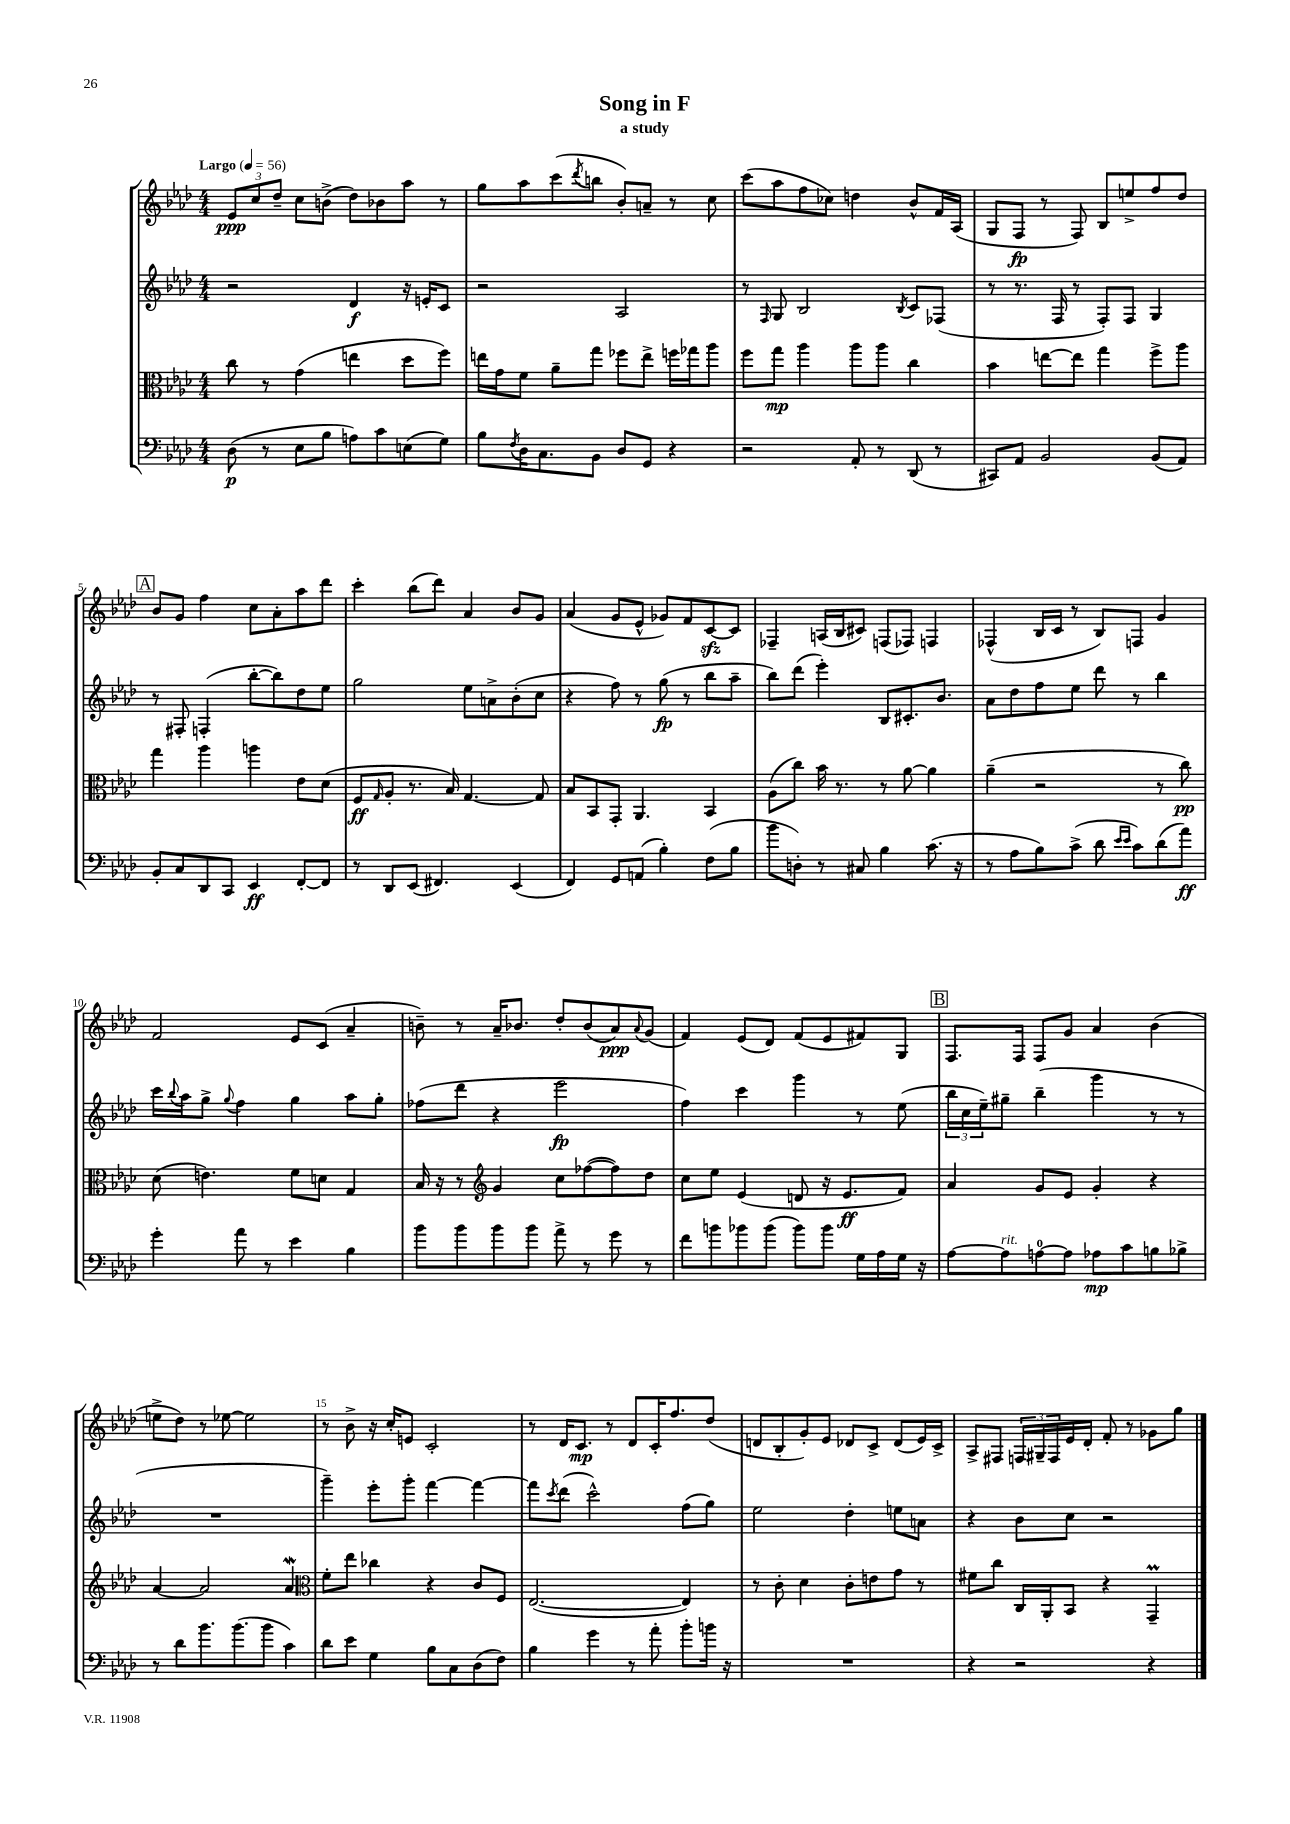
\header { title = "Song in F" subtitle = "a study" }
<<
\new StaffGroup <<
\new Staff = "s0" {
    \clef treble \key aes \major \numericTimeSignature \time 4/4 \tempo "Largo" 4 = 56
    \tuplet 3/2 { ees'8\ppp c''8 des''8-- } c''8 b'8->( des''8) bes'8 aes''8 r8 |
    g''8 aes''8 c'''8( \acciaccatura { des'''8 } b''8 bes'8-.) a'8-- r8 c''8 |
    c'''8( aes''8 f''8 ces''8) d''4 bes'8-^ f'16 aes16( |
    g8 f8\fp r8 f8) bes8 e''8-> f''8 des''8 |
    \mark \markup { \box "A" } bes'8 g'8 f''4 c''8 aes'8-. aes''8 des'''8 |
    c'''4-. bes''8( des'''8) aes'4 bes'8 g'8 |
    aes'4( g'8 ees'8-^ ges'8) f'8 c'8~\sfz c'8 |
    fes4-- a16( bes16 cis'8) f8( fes8) f4 |
    fes4-^( bes16 c'16 r8 bes8) f8 g'4 |
    f'2 ees'8 c'8( aes'4-- |
    b'8--) r8 aes'16-- bes'8. des''8-. bes'8( aes'8\ppp) \appoggiatura { aes'8 } g'8( |
    f'4) ees'8( des'8) f'8( ees'8 fis'8) g8 |
    \mark \markup { \box "B" } f8. f16 f8 g'8 aes'4 bes'4( |
    e''8-> des''8) r8 ees''8~ ees''2 |
    r8 bes'8-> r16 c''16-. e'8 c'2-. |
    r8 des'16 c'8.\mp r8 des'8 c'16-. f''8. des''8( |
    d'8 bes8-. g'8-.) ees'8 des'8 c'8-> des'8( ees'16) c'16-> |
    aes8-> fis8 \tuplet 3/2 { f16 gis16-- f16 } ees'16 des'16-. f'8-. r8 ges'8 g''8 \bar "|." |
}
\new Staff = "s1" {
    \clef treble \key aes \major \numericTimeSignature \time 4/4
    r2 des'4\f r16 e'16-. c'8 |
    r2 aes2 |
    r8 \grace { f16 } g8 bes2 \acciaccatura { bes8 } c'8 fes8( |
    r8 r8. f16 r8 f8-.) f8 g4 |
    \mark \markup { \box "A" } r8 fis8-. f4-.( bes''8~-. bes''8) des''8 ees''8 |
    g''2 ees''8 a'8-> bes'8-.( c''8 |
    r4 f''8) r8 g''8\fp( r8 bes''8 aes''8-- |
    bes''8) des'''8( ees'''4-.) bes8 cis'8.-. bes'8. |
    aes'8 des''8 f''8 ees''8 des'''8 r8 bes''4 |
    c'''16 \appoggiatura { bes''8 } aes''16 g''8-> \appoggiatura { g''8 } f''4 g''4 aes''8 g''8-. |
    fes''8( des'''8 r4 ees'''2\fp |
    f''4) c'''4 g'''4 r8 ees''8( |
    \mark \markup { \box "B" } \tuplet 3/2 { bes''16 c''16 ees''16--) } gis''8-- bes''4--( g'''4 r8 r8 |
    R1 |
    g'''4--) ees'''8-. g'''8-. f'''4~ f'''4~ |
    f'''8 \acciaccatura { c'''8 } des'''8( c'''2-^) f''8( g''8) |
    ees''2 des''4-. e''8 a'8 |
    r4 bes'8 c''8 r2 \bar "|." |
}
\new Staff = "s2" {
    \clef alto \key aes \major \numericTimeSignature \time 4/4
    c''8 r8 g'4( e''4 des''8 f''8) |
    e''16 g'16 f'8 aes'8-- g''8 fes''8 e''8-> f''16 ges''16 aes''8 |
    f''8 g''8\mp aes''4 aes''8 aes''8 c''4 |
    bes'4 e''8~ e''8 g''4 f''8-> aes''8 |
    \mark \markup { \box "A" } g''4 aes''4 a''4 ees'8 des'8( |
    f8\ff \grace { g16 } aes8-. r8. bes16) g4.~ g8 |
    bes8 bes,8 g,8-. aes,4. bes,4 |
    aes8( c''8) bes'16 r8. r8 aes'8~ aes'4 |
    aes'4--( r2 r8 c''8\pp) |
    des'8( e'4.) f'8 d'8 g4 |
    bes16 r16 r8 \clef treble g'4 c''8 fes''8~( fes''8) des''8 |
    c''8 ees''8 ees'4( d'8 r16 ees'8.\ff f'8) |
    \mark \markup { \box "B" } aes'4 g'8 ees'8 g'4-. r4 |
    aes'4~ aes'2 aes'4\mordent |
    \clef alto f'8-. ees''8 ces''4 r4 c'8 f8 |
    ees2.~( ees4) |
    r8 c'8-. des'4 c'8-. e'8 g'8 r8 |
    fis'8 c''8 c16 aes,16-. bes,8 r4 g,4--\prall \bar "|." |
}
\new Staff = "s3" {
    \clef bass \key aes \major \numericTimeSignature \time 4/4
    des8\p( r8 ees8 bes8 a8) c'8 e8( g8) |
    bes8 \acciaccatura { f8 } des16 c8. bes,8 des8 g,8 r4 |
    r2 aes,8-. r8 des,8( r8 |
    cis,8) aes,8 bes,2 bes,8( aes,8) |
    \mark \markup { \box "A" } bes,8-. c8 des,8 c,8 ees,4\ff f,8~-. f,8 |
    r8 des,8 ees,8( fis,4.) ees,4( |
    f,4) g,8 a,8( bes4-.) f8( bes8 |
    bes'8 d8-.) r8 cis8 bes4 c'8.( r16 |
    r8 aes8 bes8) c'8->( des'8 \grace { ees'16 ees'16 } c'8) des'8( aes'8\ff) |
    g'4-. aes'8 r8 ees'4 bes4 |
    bes'8 bes'8 bes'8 bes'8 aes'8-> r8 g'8 r8 |
    f'8 b'8 bes'8 bes'8( bes'8) bes'8 g16 aes16 g16 r16 |
    \mark \markup { \box "B" } aes8~ aes8^\markup { \italic "rit." } a8-0~ a8 aes8\mp c'8 b8 bes8-> |
    r8 des'8 bes'8. bes'8.( bes'8 c'4) |
    des'8 ees'8 g4 bes8 c8 des8( f8) |
    bes4 g'4 r8 aes'8-. bes'8-. b'16 r16 |
    R1 |
    r4 r2 r4 \bar "|." |
}
>>
>>
\layout { \context { \Score \override BarNumber.break-visibility = ##(#f #t #t) barNumberVisibility = #(every-nth-bar-number-visible 5) } }
